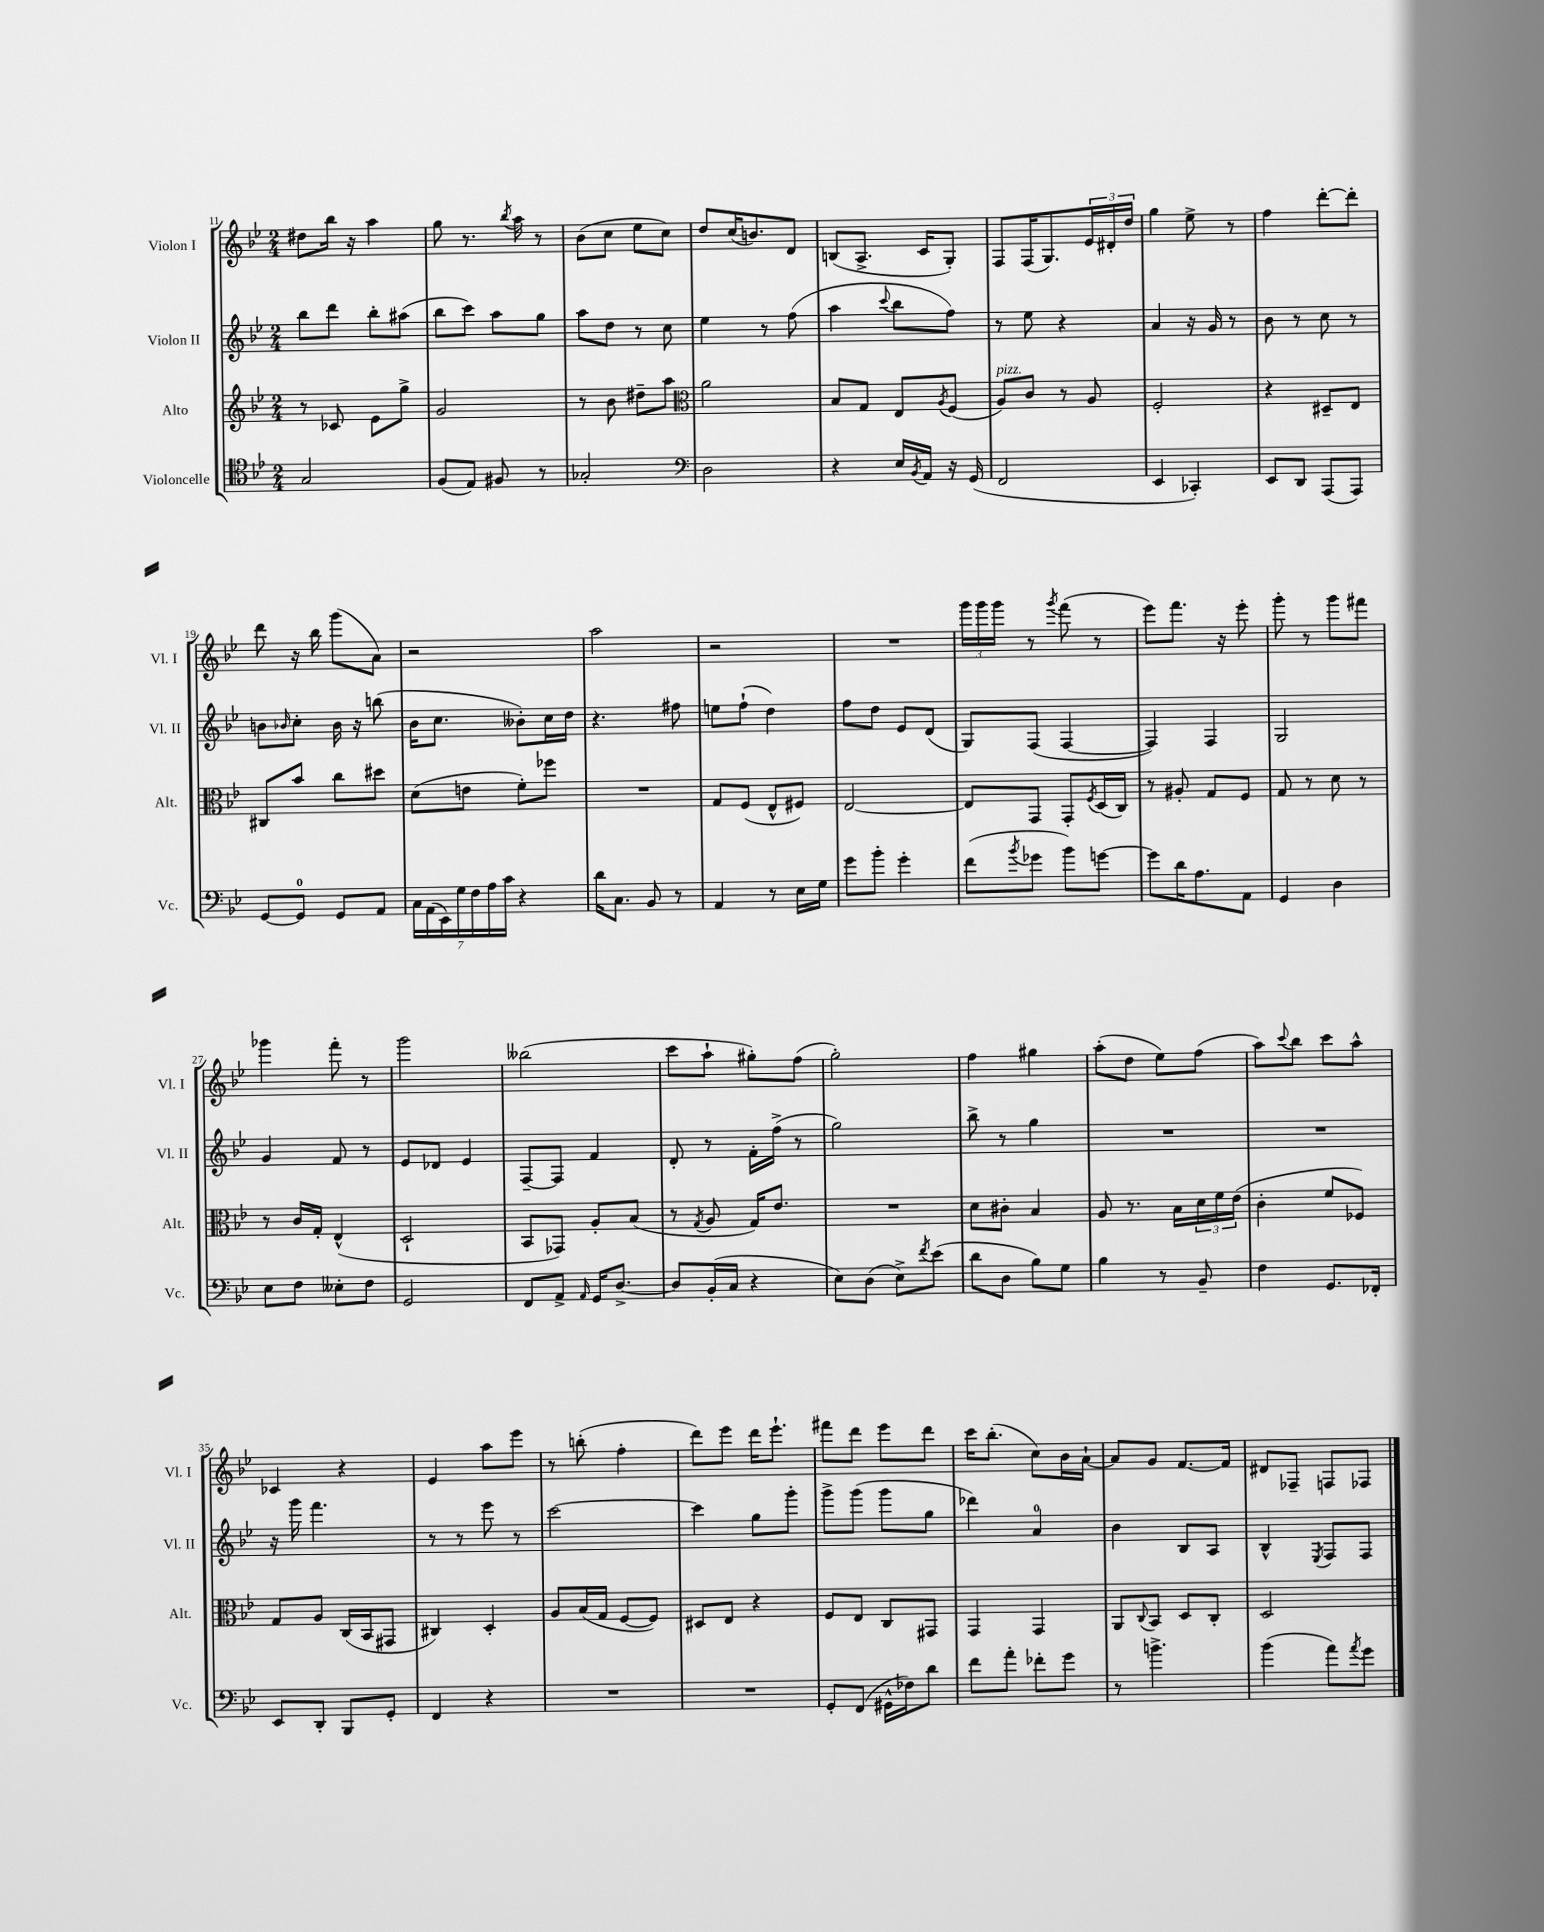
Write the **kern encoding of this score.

**kern	**kern	**kern	**kern
*staff4	*staff3	*staff2	*staff1
*clefC4	*clefG2	*clefG2	*clefG2
*k[b-e-]	*k[b-e-]	*k[b-e-]	*k[b-e-]
*M2/4	*M2/4	*M2/4	*M2/4
2G/	8r	8bb-\L	8dd#\L
.	8c-/	8ddd\J	16bb-\Jk
.	.	.	16r
.	8e-\L	8bb-'\L	4aa\
.	8gg^\J	(8aa#\J	.
=	=	=	=
(8F/L	2g/	8bb-\L	8gg\
8E-/J)	.	8ccc\J)	8.r
8F#/	.	8aa\L	.
.	.	.	8qbb-/
.	.	.	16aa\
8r	.	8gg\J	8r
=	=	=	=
2G-'/	8r	8aa\L	(8b-\L
.	8b-\	8dd\J	8cc\J
.	8dd#~\L	8r	8ee-\L
.	8aa\J	8cc\	8cc\J)
=	=	=	=
*clefF4	*clefC3	*	*
2D\	2a\	4ee-\	8dd/L
.	.	.	(16cc/K
.	.	.	8.b/)
.	.	8r	.
.	.	(8ff\	8d/J
=	=	=	=
4r	8B-/L	4aa\	(8B/L
.	8G/J	.	8.A^/J
.	.	8qqccc/	.
16E-/LL	8E-/L	8bb-\L	.
8qBB-/	.	.	.
16AA/JJ	.	.	16c/LK
.	8qA/	.	.
16r	(8F/J	8ff\J)	8G'/J)
(16GG/	.	.	.
=	=	=	=
2FF/	8A/L)	8r	8F/L
.	8c/J	8ee-\	(16F/K
.	.	.	8.G/)
.	8r	4r	.
.	8A/	.	24e-/L
.	.	.	24d#'/
.	.	.	24dd/JJ
=	=	=	=
4EE-/	2F'/	4a/	4gg\
4CC-'/)	.	16r	8ee-^\
.	.	16g/	.
.	.	8r	8r
=	=	=	=
8EE-/L	4r	8b-\	4ff\
8DD/J	.	8r	.
(8AAA/L	8D#~/L	8cc\	[8ddd'\L
8AAA/J)	8E-/J	8r	8ddd'\]J
=	=	=	=
[8GG/L	8C#/L	8b\L	8ddd\
.	.	16qqb-/	.
8GG/]J	8b-/J	8cc'\J	16r
.	.	.	16bb-\
8GG/L	8cc\L	16b-\	(8ggg\L
.	.	16r	.
8AA/J	8dd#\J	(8bb\	8a\J)
=	=	=	=
28C\LL	(8d\L	16b-\LK	2r
(28AA\	.	.	.
.	.	8.cc\J	.
28EE-\)	.	.	.
28G\	.	.	.
.	8e\J	.	.
28F\	.	.	.
28A\	.	.	.
28c\JJ	.	.	.
4r	8f'\L)	8b--'\L)	.
.	8ff-\J	16cc\L	.
.	.	16dd\JJ	.
=	=	=	=
16d\LK	2r	4.r	2aa\
8.C\J	.	.	.
8BB-/	.	.	.
8r	.	8ff#\	.
=	=	=	=
4AA/	8G/L	8ee\L	2r
.	(8F/J	(8ff`\J	.
8r	8E-^^/L	4dd\)	.
16E-\LL	8F#/J)	.	.
16G\JJ	.	.	.
=	=	=	=
8g\L	[2E-/	8ff\L	2r
8b-'\J	.	8dd\J	.
4g'\	.	8e-/L	.
.	.	(8d/J	.
=	=	=	=
(8f\L	8E-/]L	8G/L)	24ggg\LL
.	.	.	24ggg\
.	.	.	24ggg\JJ
8qb-/	.	.	.
8g-\J	8GG/J	(8F/J	8r
.	.	.	8qggg/
8b-\L)	8GG'/L	[4F/	(8fff\
.	8qF/	.	.
[8g\J	(16D/L	.	8r
.	16C/JJ)	.	.
=	=	=	=
8g\]L	8r	4F/])	8eee-\L)
16d\K	8A#'/	.	8.fff\J
8.A\	.	.	.
.	8G/L	4F/	.
.	.	.	16r
8AA\J	8F/J	.	8eee-'\
=	=	=	=
4GG/	8G/	2G/	8ggg'\
.	8r	.	8r
4D\	8d\	.	8ggg\L
.	8r	.	8fff#\J
=	=	=	=
8E-\L	8r	4g/	4ggg-\
8F\J	16c/LL	.	.
.	16G'/JJ	.	.
8E--'\L	(4E-^^/	8f/	8fff'\
8F\J	.	8r	8r
=	=	=	=
2GG/	2D`/	8e-/L	2ggg\
.	.	8d-/J	.
.	.	4e-/	.
=	=	=	=
8FF/L	8BB-/L	[8F~/L	(2bb--\
8AA^/J	8GG-/J)	8F/]J	.
16qqAA/	.	.	.
16GG/LK	8A'/L	4f/	.
[8.D^/J	.	.	.
.	(8B-/J	.	.
=	=	=	=
8D/]L	8r	8d'/	8ccc\L
.	8qG/	.	.
(16BB-'/L	8A/	8r	8aa`\J
16C/JJ	.	.	.
4r	16G/LK)	16f'\LL	8gg#'\L)
.	8.e-/J	(16ff^\JJ	.
.	.	8r	(8ff\J
=	=	=	=
8E-\L)	2r	2gg\)	2gg'\)
(8D\J	.	.	.
8E-^\L)	.	.	.
8qf/	.	.	.
(8e-\J	.	.	.
=	=	=	=
8d\L	8d\L	8bb-^\	4ff\
8D\J	8c#'\J	8r	.
8B-\L)	4B-/	4gg\	4gg#\
8G\J	.	.	.
=	=	=	=
4B-\	8A/	2r	(8aa'\L
.	8.r	.	8dd\J
8r	.	.	8ee-\L)
.	16B-\LL	.	.
8BB-~/	24d\	.	(8ff\J
.	24f\	.	.
.	(24e-\JJ	.	.
=	=	=	=
4F\	4c'\	2r	8aa\L)
.	.	.	8qqccc/
.	.	.	8bb-\J
8.GG/L	8f/L	.	8ccc\L
.	8F-/J)	.	8aa^^\J
16FF-'/Jk	.	.	.
=	=	=	=
8EE-/L	8G/L	16r	4c-/
.	.	16ggg\	.
8DD'/J	8A/J	4.fff\	.
8BBB-/L	(16C/LL	.	4r
.	16BB-/J	.	.
8GG'/J	8GG#/J	.	.
=	=	=	=
4FF/	4C#/)	8r	4e-/
.	.	8r	.
4r	4D'/	8eee-\	8aa\L
.	.	8r	8eee-\J
=	=	=	=
2r	8A/L	[2ccc\	8r
.	(16B-/L	.	(8bb'\
.	16G/JJ	.	.
.	[8F/L	.	4ff'\
.	8F/]J)	.	.
=	=	=	=
2r	8D#/L	4ccc\]	8ddd\L)
.	8E-/J	.	8eee-\J
.	4r	8gg\L	16ddd\LK
.	.	.	8.eee-`\J
.	.	8ggg'\J	.
=	=	=	=
8GG'/L	8F/L	8ggg^\L	8fff#\L
(8FF/J	8E-/J	(8ggg\J	8ddd\J
16GG#^^\LL	8C/L	8ggg\L	8eee-\L
16F-\J)	.	.	.
8d\J	8GG#/J	8gg\J	8ddd\J
=	=	=	=
8f\L	4GG/	4ddd-\)	16ccc\LK
.	.	.	(8.bb-'\J
8a'\J	.	.	.
8f-'\L	4GG/	4a/	8cc\L)
8g\J	.	.	16b-\L
.	.	.	[16a`\JJ
=	=	=	=
8r	8AA/L	4b-\	8a/]L
.	8qqC/	.	.
4.b^\	8BB-/J	.	8g/J
.	8D/L	8B-/L	[8.f/L
.	8C'/J	8A/J	.
.	.	.	16f/]Jk
=	=	=	=
(4b-\	2D/	4B-^^/	8d#/L
.	.	.	8F-~/J
.	.	8qE-/	.
8a\L)	.	8F/L	8F/L
8qa/	.	.	.
8g\J	.	8F/J	8F-/J
==	==	==	==
*-	*-	*-	*-
